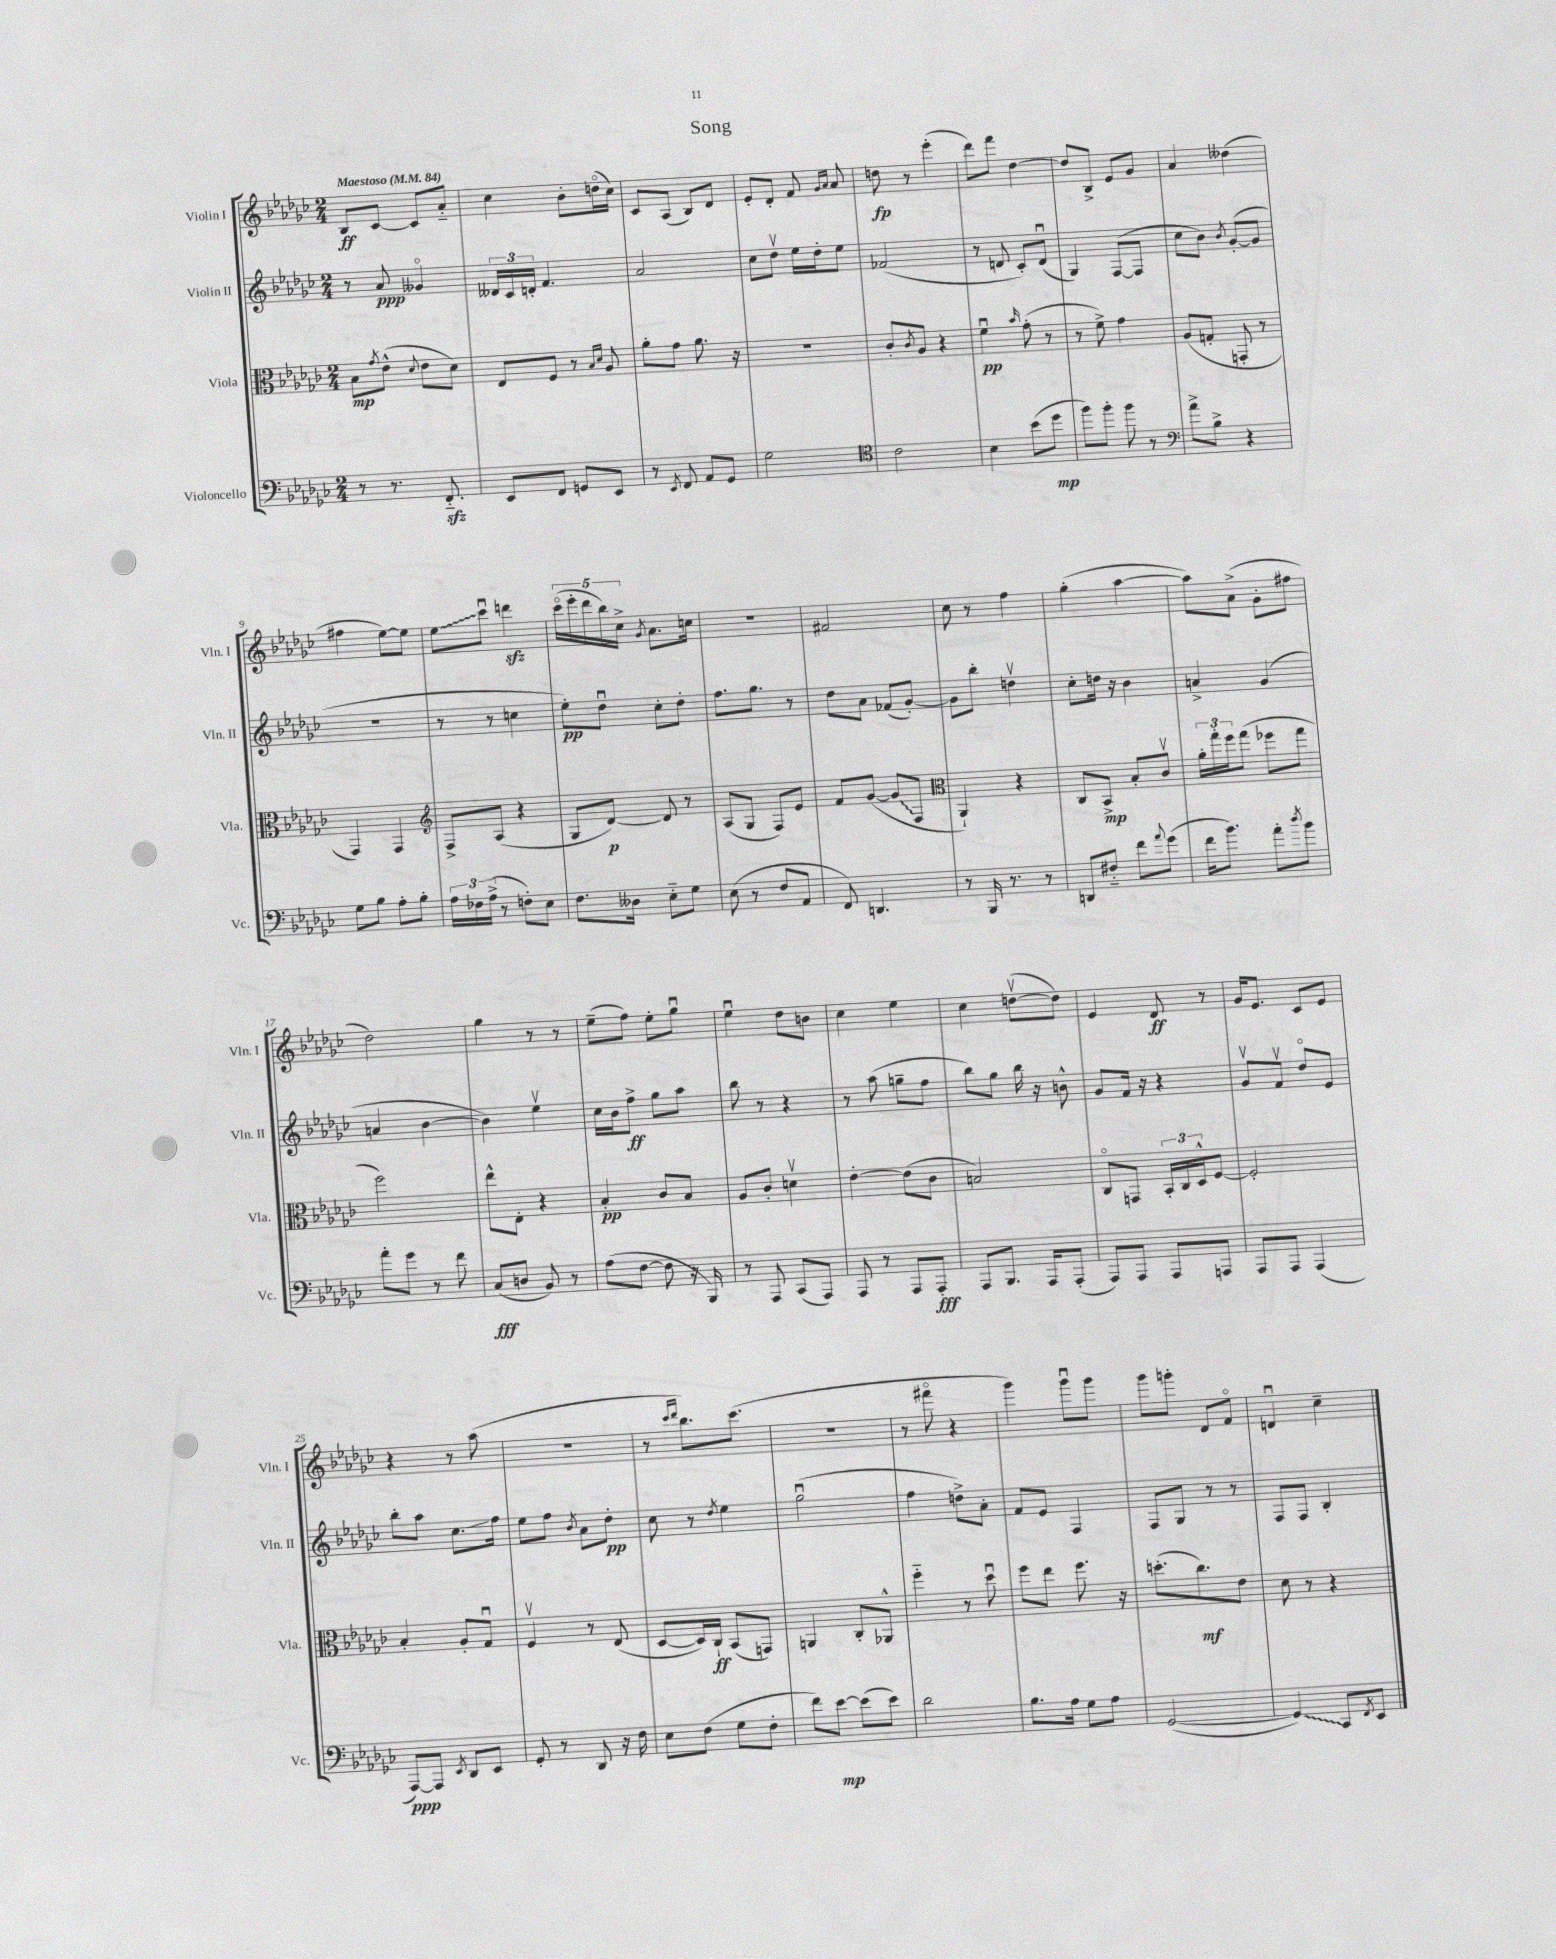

**kern	**kern	**kern	**kern
*staff4	*staff3	*staff2	*staff1
*clefF4	*clefC3	*clefG2	*clefG2
*k[b-e-a-d-g-c-]	*k[b-e-a-d-g-c-]	*k[b-e-a-d-g-c-]	*k[b-e-a-d-g-c-]
*M2/4	*M2/4	*M2/4	*M2/4
*MM84	*MM84	*MM84	*MM84
8r	8B-	8r	8B-
.	8qg-	.	.
8.r	(8e-^^	8a-	[8c-
.	8qqd-	.	.
.	8e-	4g--o	8c-]
8.FF'~	.	.	.
.	8d-)	.	8a-'~
=	=	=	=
8EE-	8E-	24d--	4cc-
.	.	24c-	.
.	.	24d'	.
8FF	8F	4.f	.
8GG	8r	.	8b-'
.	16qqB-	.	.
.	16qqd-	.	.
8EE-	8A-	.	(16ddo
.	.	.	16cc-)
=	=	=	=
8r	8a-'	2a-	8c-
8qEE-	.	.	.
8FF	8g-	.	(8A-
8AA-	8.a-	.	8B-)
8GG-	.	.	8d-
.	16r	.	.
=	=	=	=
2G-	2r	8cc-	8e-'
.	.	8dd-v	8d-'
.	.	16ee-	8f
.	.	16dd-'	.
.	.	.	16qqg-
.	.	.	16qqa-
.	.	8ee-	8a-
=	=	=	=
*clefC4	*	*	*
2c-	8c-'	(2f-	8dd
.	8qc-	.	.
.	8A-	.	8r
.	4r	.	(4eee-'
=	=	=	=
4B-	4fu	8r	8ddd-)
.	.	8d	8fff
.	16qqb-	.	.
(8b-	(8g-'	8c-')	[4dd-
8dd-	8r	(8du	.
=	=	=	=
8ff)	8r	4G-)	8dd-]
8ff'	8f^)	.	8B-^
8ff	4g-	([8F	8e-
8r	.	8F]	8g-
=	=	=	=
*clefF4	*	*	*
8a-^	(8A-	8cc-	4a-
8B-^	8G'	8b-)	.
.	.	8qb-	.
4r	8GG'	([8g-'	(4dd--
.	8r	8g-]	.
=	=	=	=
8G-	4GG-)	2r	4ff#
8B-	.	.	.
8A-'	4GG-	.	[8ee-)
8B-'	.	.	8ee-]
=	=	=	=
*	*clefG2	*	*
24A-	8F^	8r	8ee-
24F-	.	.	.
(24A-^	.	.	.
8r	(8A-	8r	8ccc-u
8F')	4r	4cc	4ddd
8E-	.	.	.
=	=	=	=
8.F	8G-	8ee-')	(20ccc-o
.	.	.	20eee-'
.	.	.	20ddd-
.	[8d-)	8dd-u	.
.	.	.	20bb-)
16D--	.	.	.
.	.	.	20cc-^
.	.	.	8qg-
8E-'~	8d-]	8cc-'	8.a-
8G-	8r	8dd-'	.
.	.	.	16cc
=	=	=	=
(8E-	(8A-	8.ff	2r
8r	8G-	.	.
.	.	8.gg-	.
8F	8F)	.	.
8AA-	8e-	8r	.
=	=	=	=
8FF)	8f	8dd-	2f#
4.DD	([8g-	8a-	.
.	8g-]	(8f-	.
.	8F	[8g-')	.
=	=	=	=
*	*clefC3	*	*
8r	4AA-`)	8g-]	8cc-
16BBB-	.	8bb-'	8r
8.r	.	.	.
.	4r	4ddv	4ff
8r	.	.	.
=	=	=	=
8DD	8C-	8cc-'	(4gg-'
8F#'~	8BB-^	16dd	.
.	.	16r	.
8f	8B-'	4b-	[4aa-
8qqa-	.	.	.
(8g-	8c-v	.	.
=	=	=	=
16f	24a-'	4a^	8aa-])
.	24gg-'	.	.
8.b-)	.	.	.
.	24ff	.	.
.	(8gg-	.	(8a-^
8a-'	8ff-	(4g-	8g-'
8qdd-	.	.	.
8b-	8gg-	.	8ff#
=	=	=	=
8a-'	2ff)	4a	2dd-)
8g-	.	.	.
8r	.	[4b-	.
8f	.	.	.
=	=	=	=
(8C-	8ee-^^	4b-])	4gg-
8D	8E-'	.	.
8BB-)	4r	4ee-v	8r
8r	.	.	8r
=	=	=	=
(8A-	4B-'	16cc-	(8ee-~
.	.	16b-	.
[8F	.	8ff^	8ff)
8F]	8c-	8gg-	8ee-'
16r	8B-	8aa-	8gg-u
16BBB-)	.	.	.
=	=	=	=
8r	8A-	8bb-	4ee-u
8AAA-	8c-'	8r	.
(8CC-	4dv	4r	8dd-
8AAA-)	.	.	8b
=	=	=	=
8AAA-	[4e-'	8r	4cc-
8r	.	(8aa-	.
8AAA-	(8e-]	8gg~	4ee-
8AAA-'	8c-	8ff	.
=	=	=	=
8AAA-	2B)	8bb-)	4cc-
8.BBB-	.	8gg-	.
.	.	16bb-	([8ddv
16AAA-	.	16r	.
(8AAA-'	.	8b^^	8dd])
=	=	=	=
8AAA-)	8C-o	8g-	4e-
8AAA-	8GG	16f	.
.	.	16r	.
8AAA-	24BB-'	4r	8d-
.	24C-	.	.
.	24D-^^	.	.
8AAA	[8F	.	8r
=	=	=	=
8AAA-	2F']	8g-v	16g-
.	.	.	8.e-
8AAA-	.	8fv	.
(4AAA-	.	8dd-o	8c-
.	.	8e-	8e-
=	=	=	=
[8AAA-)	4B-'	8bb-'	4r
8AAA-]	.	8aa-	.
8qEE-	.	.	.
8DD-	8A-'	8.cc-	8r
8EE-	8G-u	.	(8aa-
.	.	16ff	.
=	=	=	=
8GG-'	4Fv	8ee-	2r
8r	.	8ff	.
.	.	8qb-	.
8DD-	8r	8a-	.
16r	(8E-	8dd-'	.
16F	.	.	.
=	=	=	=
8E-	[8D-	8cc-	8r
.	.	.	16qqccc-
.	.	.	16qqddd-
(8F	16D-])	8r	8.bb-)
.	16C-`	.	.
.	.	8qdd-	.
8G-	(8BB-	4ee-	.
.	.	.	(8.ccc-
8F'	8GG)	.	.
=	=	=	=
8f)	4AA	(2gg-u	2r
[8e-	.	.	.
(8e-]	8C-'	.	.
8e-)	8AA-^^	.	.
=	=	=	=
2d-	4ff'~	4ff	8r
.	.	.	8fff#o
.	8r	8dd^)	4r
.	8dd-u	8a-'	.
=	=	=	=
8.B-	8ff	8f	4ggg-)
.	8ee-	8e-	.
16A-	.	.	.
8G-	8.ff	4F	8ggg-u
8A-	.	.	8ggg-
.	16r	.	.
=	=	=	=
([2GG-	(8.dd'	8F	8ggg-
.	.	8G-	8ggg'
.	8.cc-)	.	.
.	.	8r	8d-
.	8e-	8r	8fo
=	=	=	=
4GG-])	8d-	8F	4du
.	8r	8F	.
8CC-	4r	4B-'	4cc-~
8qFF	.	.	.
8EE-	.	.	.
==	==	==	==
*-	*-	*-	*-
